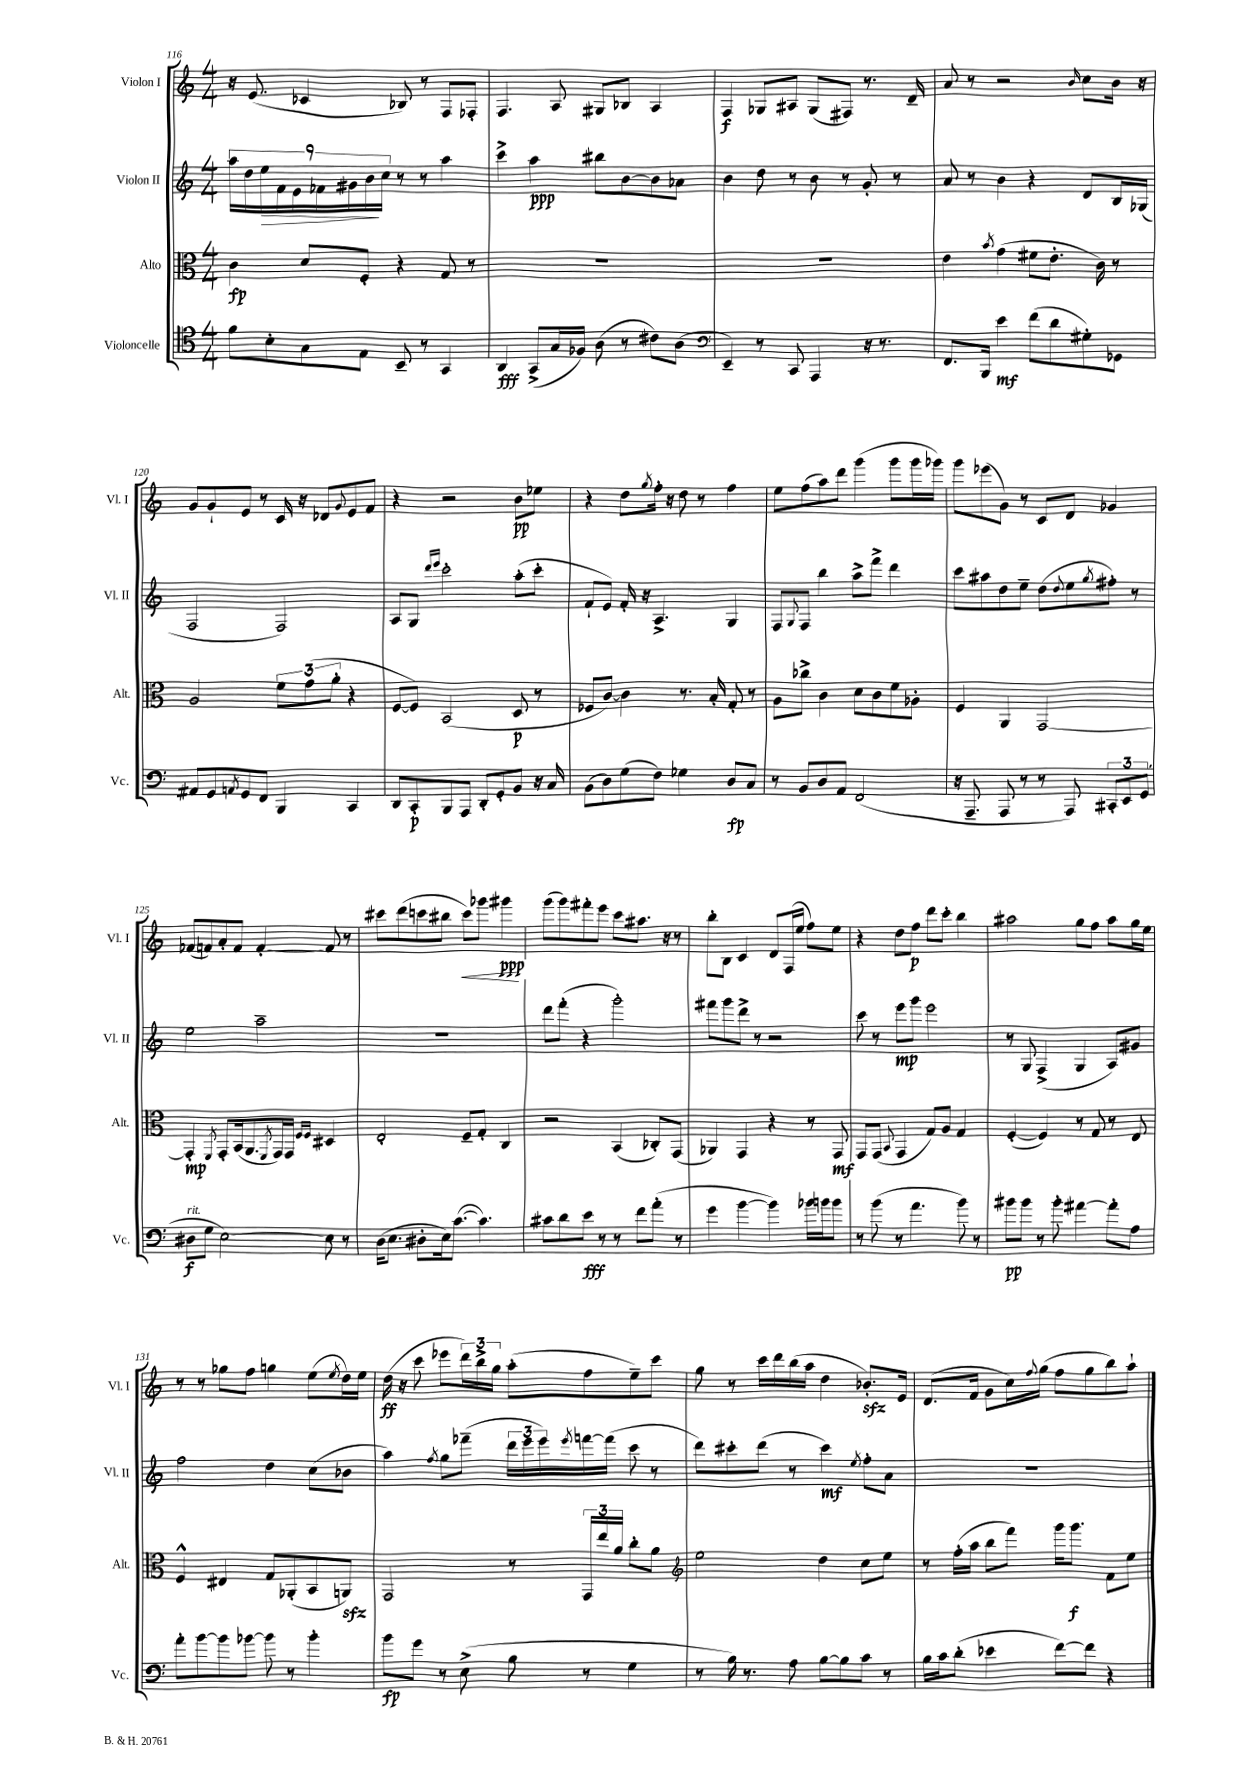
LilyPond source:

<<
\new StaffGroup <<
\new Staff = "s0" \with { instrumentName = "Violon I" shortInstrumentName = "Vl. I" } {
    \clef treble \key c \major \numericTimeSignature \time 4/4
    r16 e'8.( ces'4 bes8) r8 f8 fes8-. |
    f4. a8 gis8 bes8 a4 |
    f4\f ges8 ais8 ges8( fis8) r8. d'16-- |
    a'8 r8 r2 \grace { b'16 } c''8 b'16 r16 |
    g'8 g'8-! e'8 r8 c'16 r16 des'8 \appoggiatura { g'8 } e'8 f'8 |
    r4 r2 b'8\pp ees''8 |
    r4 d''8 \acciaccatura { g''8 } f''16-. r16 d''8 r8 f''4 |
    e''8 f''8( a''8) d'''8 g'''4( g'''8 g'''16 ges'''16) |
    g'''8 ees'''8( g'8) r8 c'8 d'8 ges'4 |
    fes'8( f'8) a'8-. f'8 f'4~-. f'8 r8 |
    cis'''8 d'''8( c'''8 bis''8 c'''8\<) ges'''8 gis'''4\ppp\! |
    g'''8( g'''8) fis'''8-. e'''8 c'''8 ais''8. r16 r8 |
    b''8-. b8 c'4 d'8 f16( e''16 f''8) e''8 |
    r4 d''8 f''8\p d'''8 c'''8-. b''4 |
    ais''2 g''8 f''8 ais''8 g''16 e''16 |
    r8 r8 ges''8 f''8 g''4 e''8( \acciaccatura { e''8 } d''16) e''16 |
    d''16\ff( r16 c'''8 ees'''8 \tuplet 3/2 { d'''16) b''16-> g''16 } a''8-.( f''8 e''8--) c'''8 |
    g''8 r8 c'''16 d'''16 b''16( a''16 d''4 bes'8.-.\sfz) e'16 |
    d'8.( f'16 g'8 c''16) \appoggiatura { f''8 } g''16( f''8 g''8 b''8) a''8-! \bar "|." |
}
\new Staff = "s1" \with { instrumentName = "Violon II" shortInstrumentName = "Vl. II" } {
    \clef treble \key c \major \numericTimeSignature \time 4/4
    \tuplet 9/8 { a''16 d''16 e''16\> f'16 e'16 fes'16 gis'16 b'16\! c''16 } r8 r8 a''4 |
    c'''4-> a''4\ppp bis''8 b'8~ b'8 aes'8 |
    b'4 d''8 r8 b'8 r8 g'8-. r8 |
    a'8 r8 b'4 r4 d'8 b16 ges16( |
    f2 f2) |
    a8 g8 \grace { d'''16 e'''16 } c'''2-. a''8-.( c'''8-. |
    f'8-! e'8) f'16-. r16 a4.-> g4 |
    f8 \appoggiatura { g8 } f8 b''4 a''8-> f'''8-> d'''4 |
    c'''8 ais''8 d''8 e''8-- d''8( \appoggiatura { d''8 } e''8 \acciaccatura { g''8 } fis''8-.) r8 |
    e''2 a''2-- |
    R1 |
    d'''8 f'''8-.( r4 g'''2-.) |
    fis'''8 g'''8 d'''8-> r8 r2 |
    c'''8 r8 e'''8\mp g'''8 e'''2 |
    r8 g8 f4->( g4 a8) gis'8 |
    f''2 d''4 c''8( bes'8 |
    a''4) \acciaccatura { f''8 } g''8 fes'''8--( \tuplet 3/2 { d'''16 e'''16 e'''16) } \acciaccatura { e'''8 } f'''16~ f'''16( c'''8 r8 |
    d'''8) cis'''8-. d'''8( r8 cis'''4\mf) \acciaccatura { e''8 } f''8-. a'8 |
    R1 \bar "|." |
}
\new Staff = "s2" \with { instrumentName = "Alto" shortInstrumentName = "Alt." } {
    \clef alto \key c \major \numericTimeSignature \time 4/4
    c'4\fp d'8 f8-. r4 g8 r8 |
    R1 |
    R1 |
    e'4 \acciaccatura { b'8 } g'4( fis'8 e'8.-. c'16) r8 |
    a2 \tuplet 3/2 { f'8 g'8( a'8-. } r4 |
    f8~ f8) b,2( d8\p r8 |
    fes8 c'8~) c'4 r8. b16-. g8-. r8 |
    a8 ces''8-> c'4 d'8 c'8 f'8 aes8-. |
    f4 a,4 g,2~ |
    g,4-.\mp \acciaccatura { f,8 } g,8-. b,16( a,8. \acciaccatura { f,8 } g,16) g,16 \grace { f16 f16 } dis4 |
    e2-. f8-- g8-. c4 |
    r2 b,4( ces8-.) g,8( |
    aes,4) g,4 r4 r8 g,8\mf |
    g,8 g,8( \appoggiatura { b,8 } g,4 g8) a8 g4 |
    f4~-.( f4) r8 g8 r8 e8 |
    f4-^ eis4 g8 aes,8-.( b,8 a,8\sfz) |
    g,2 r8 \tuplet 3/2 { g,16 e''16 a'16 } c''8-. a'8 |
    \clef treble e''2 d''4 c''8 e''8 |
    r8 f''16-.( a''16 b''8 f'''8) g'''16 g'''8.\f f'8 e''8 \bar "|." |
}
\new Staff = "s3" \with { instrumentName = "Violoncelle" shortInstrumentName = "Vc." } {
    \clef tenor \key c \major \numericTimeSignature \time 4/4
    f'8 b8-. g8 e8 b,8-- r8 g,4 |
    a,4\fff g,8->( g16 fes16) a8( r8 cis'8) a8( |
    \clef bass e,4--) r8 c,8 a,,4 r16 r8. |
    f,8. b,,16 e'4\mf f'8( d'8 gis8-.) ges,8 |
    ais,8 g,8 \acciaccatura { a,8 } g,8 f,8 b,,4 c,4 |
    d,8 c,8-.\p b,,8 a,,8 d,8-. g,8-. b,8 r16 c16 |
    b,8( d8) g8( f8) ges4 d8\fp c8 |
    r8 b,8 d8 a,8 f,2( |
    r16 a,,8.-- a,,8 r8 r8 a,,8) \tuplet 3/2 { cis,8-. e,8 g,8( } |
    dis8\f^\markup { \italic "rit." } g8 e2~) e8 r8 |
    d16( e8. dis8-. e16) c'8.~( c'4.) |
    cis'8 d'8 e'8\fff r8 r8 f'8 a'8-.( r8 |
    g'4 b'4~ b'4) bes'16 b'16 b'8 |
    r8 b'8( r8 a'4. b'8) r8 |
    bis'8\pp bis'8 r8 bis'8-. ais'4~ ais'8-. a8 |
    a'8-. b'8~ b'8 bes'8~ bes'8 r8 bes'4-. |
    b'8\fp g'8 r8 e8->( b8 r8 g4 |
    r8 b16) r8. a8 b8~ b8 c'8 r8 |
    b16 c'16 d'8-.( ees'4 f'8~) f'8 r4 \bar "|." |
}
>>
>>
\layout { \context { \Score currentBarNumber = #116 } }
